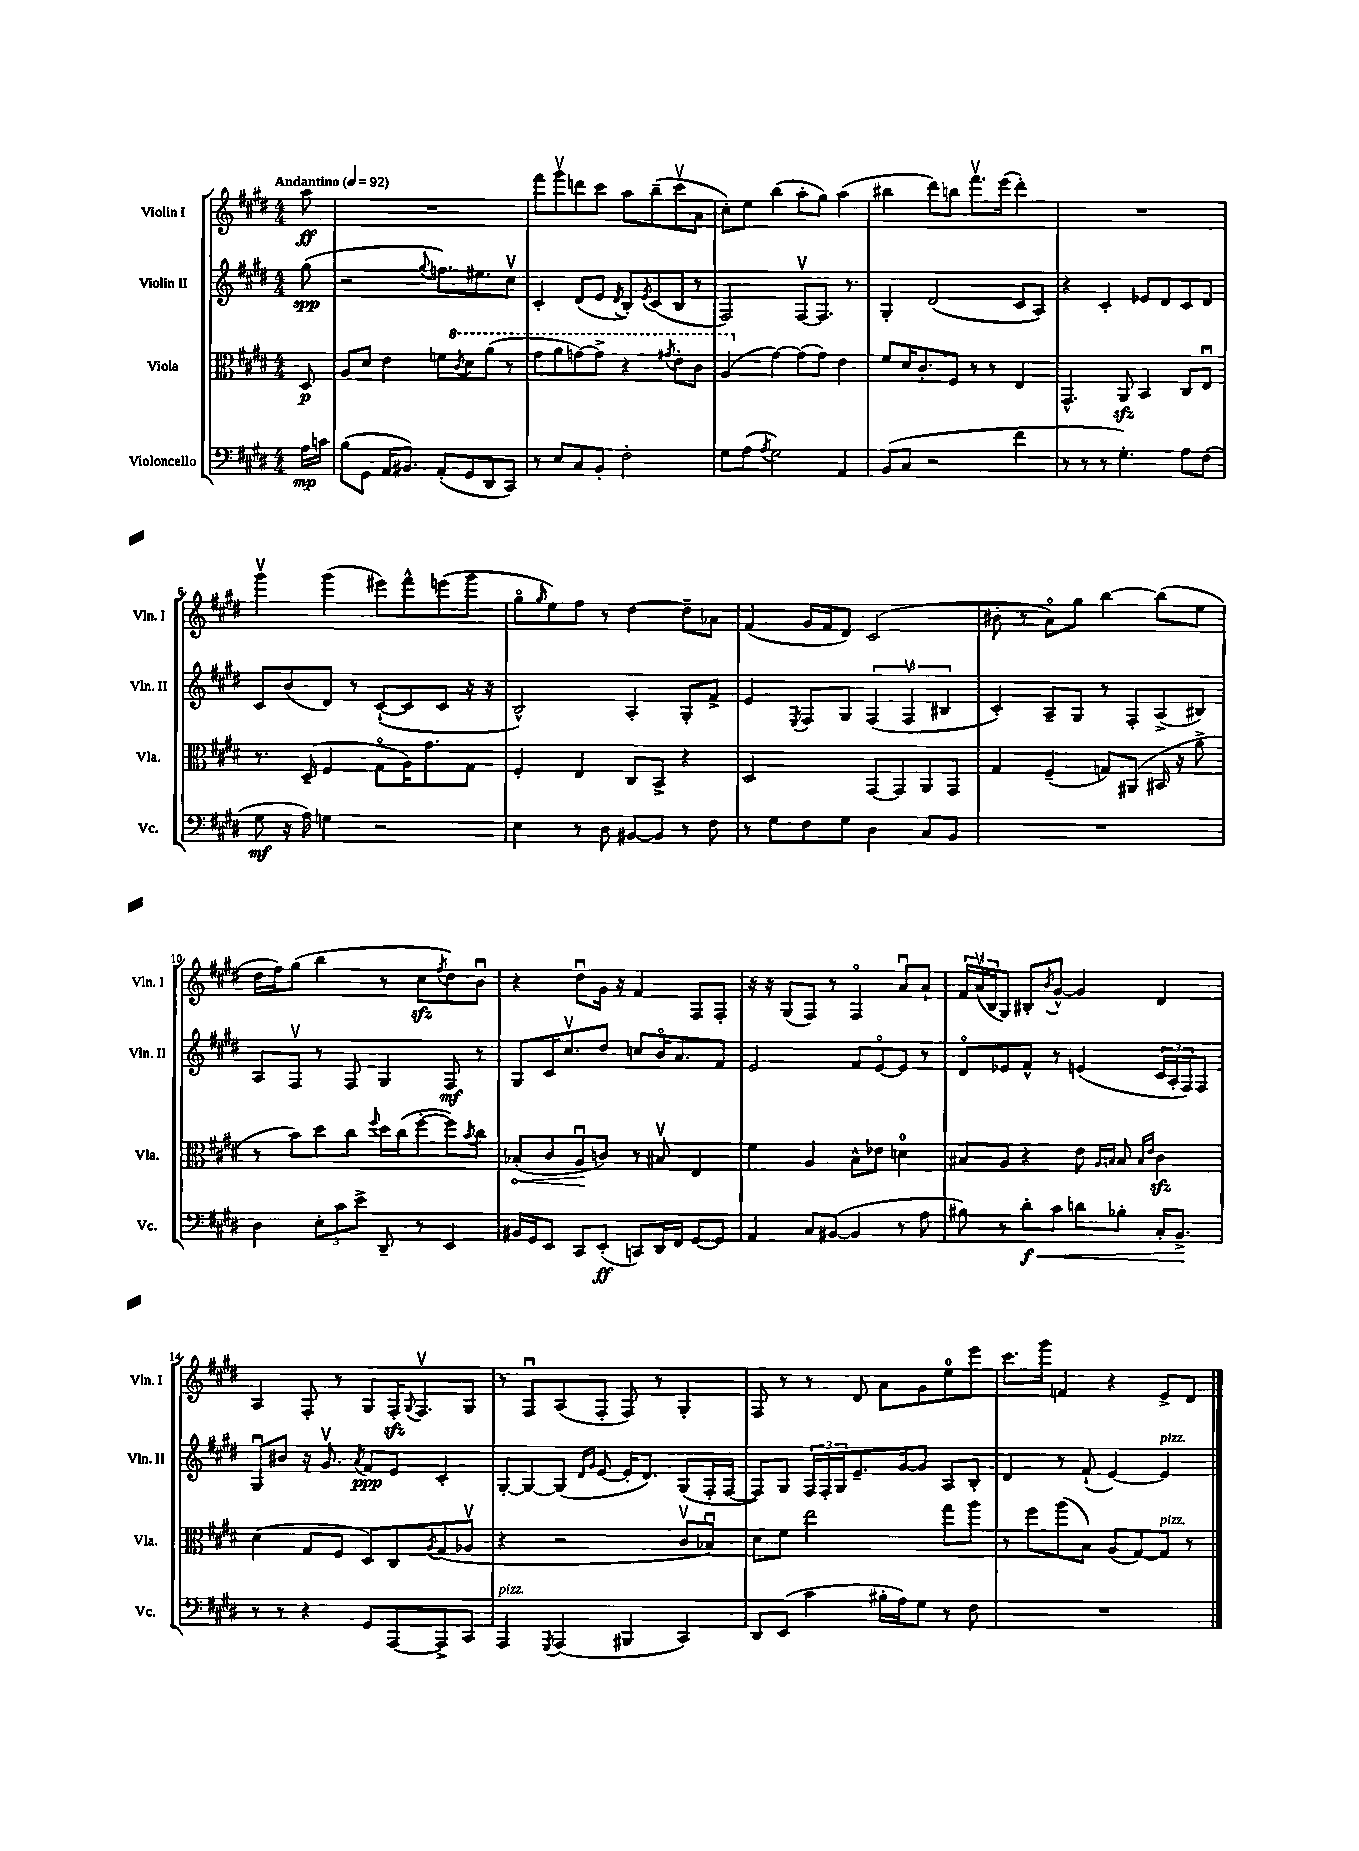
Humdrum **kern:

**kern	**kern	**kern	**kern
*staff4	*staff3	*staff2	*staff1
*clefF4	*clefC3	*clefG2	*clefG2
*k[f#c#g#d#]	*k[f#c#g#d#]	*k[f#c#g#d#]	*k[f#c#g#d#]
*M4/4	*M4/4	*M4/4	*M4/4
*MM92	*MM92	*MM92	*MM92
16A	8D#	(8gg#	8aa
16c	.	.	.
=	=	=	=
(8B	8A	2r	1r
8GG#	8d#	.	.
16AA	4e	.	.
8.BB#)	.	.	.
.	.	8qqgg#	.
(8AA'	8f	8.ff)	.
.	8qcc#	.	.
8GG#	8dd#	.	.
.	.	8.ee#	.
8DD#	(8aa	.	.
8CC#)	8r	8cc#v	.
=	=	=	=
8r	8gg#	4c#'	8fff#
8E	8aa	.	8ggg#v
8C#	[8gg)	(8d#	8ddd
8BB'	8gg^]	8e	8ccc#
.	.	8qd#	.
2F#'	4r	8B')	8aa
.	.	8qe	.
.	.	(8c#	(8bb~
.	8qgg#	.	.
.	8ee'	8B	8ccc#v
.	8cc#	8r	8a
=	=	=	=
8G#	(4a	2F#)	8cc#')
(8A	.	.	8ee
8qA	.	.	.
2G#)	[4g#)	.	(4bb
.	(8g#]	[8F#v	8aa'
.	8g#)	8.F#]	8gg#)
4AA	4e	.	(4aa
.	.	8.r	.
=	=	=	=
(8BB	8f#	4G#'	4bb#
8C#	16d#	.	.
.	8.c#'	.	.
2r	.	(2d#	8ddd#)
.	8F#	.	8bb
.	8r	.	8.fff#v
.	8r	.	.
.	.	.	(16eee
4f#	4E	8c#	4ddd#')
.	.	8A)	.
=	=	=	=
8r	4.GG#^^	4r	1r
8r	.	.	.
8r	.	4c#'	.
4.G#')	8AA	.	.
.	4BB	8e-	.
.	.	8d#	.
8A	8C#	8c#	.
(8F#	8Eu	8d#	.
=	=	=	=
8G#	8.r	8c#	4ggg#v
16r	.	(8b	.
16A)	(16D#~	.	.
4G	4F#	8d#)	(4ggg#
.	.	8r	.
2r	8G#o	([8c#`	8eee#)
.	16A)	8c#]	8fff#^^
.	8.g#	.	.
.	.	8c#	(8eee
.	8G#	16r	8ggg#
.	.	16r	.
=	=	=	=
4E	4F#'	2B^^)	8gg#o
.	.	.	16qqgg#
.	.	.	8ee)
8r	4E	.	8ff#
8D#	.	.	8r
[8BB#	8C#	4A'	[4dd#
8BB#]	8BB^	.	.
8r	4r	8G#'	8dd#~]
8F#	.	8f#^	8a-
=	=	=	=
8r	2D#	4e	(4f#
8G#	.	.	.
.	.	8qE	.
8F#	.	8F#	16g#
.	.	.	16f#
8G#	.	8G#	8d#)
4D#	[8GG#	(6F#	(2c#
.	8GG#]	.	.
.	.	6F#v	.
8C#	8AA	.	.
.	.	6B#	.
8BB	8GG#	.	.
=	=	=	=
1r	4G#	4c#')	8b#'
.	.	.	8r
.	(4F#~	8A~	8ao)
.	.	8G#	8gg#
.	8G)	8r	[4bb
.	(8AA#	8F#'	.
.	16BB#	(8A^	(8bb]
.	16r	.	.
.	8a^	8B#)	8ee
=	=	=	=
4D#	8r	8A	16dd#
.	.	.	16ff#)
.	8b)	8F#v	(8gg#
12E'	8dd#	8r	4bb
12c#	.	.	.
.	8cc#	8F#	.
12e^	.	.	.
.	8qqff#	.	.
8DD#~	16dd#	4G#	8r
.	(16cc#	.	.
8r	[8ff#'	.	8cc#
.	.	.	8qff#
4EE	8ff#])	8F#	8dd#)
.	8qb	.	.
.	8cc#	8r	8bu
=	=	=	=
16BB#	(8B-'	8G#	4r
16GG#	.	.	.
8EE	8c#	16c#	.
.	.	8.cc#v	.
8CC#	8Au	.	8dd#u
(8EE'	8c)	8dd#	16g#
.	.	.	16r
8CC)	8r	8cc	4f#
16DD#	8B#v	16bo	.
16FF#	.	8.a	.
[8GG#	4E	.	8F#
8GG#]	.	8f#	8F#'
=	=	=	=
4AA	4f#	2e	16r
.	.	.	16r
.	.	.	(8G#
8C#	4A	.	8F#)
([8BB#	.	.	8r
4BB#]	8B^^	8f#	4F#o
.	8e-	[8eo	.
8r	4d	8e]	8au
8A	.	8r	8a`
=	=	=	=
8B#)	8B#	8d#o	24f#
.	.	.	(24av
.	.	.	24B
8r	8A	8e-	8G#)
8d#'	4r	8f#^^	8B#'
.	.	.	8qb
8c#	.	8r	[8g#^^
8d	8e	(4e	4g#]
.	16qqA	.	.
.	16qqB	.	.
8B-'	8B	.	.
.	16qqB	.	.
.	16qqe	.	.
16C#'	4c#	24c#	4d#
.	.	24A'	.
8.BB^	.	.	.
.	.	24F#)	.
.	.	8F#	.
=	=	=	=
8r	(4d#	8G#u	4A
8r	.	8b#	.
4r	8G#	16r	8F#'
.	.	8.g#v	.
.	8F#	.	8r
.	.	8qa	.
8GG#	8D#)	8f#	8G#
[8AAA	8C#	8e	16F#'
.	.	.	8qqG#
.	.	.	8.F#v
.	8qA	.	.
8AAA^]	(8G#	4c#'	.
8CC#	8A-v	.	8G#
=	=	=	=
4AAA	4r	[8G#'	8r
.	.	8G#_	8F#u
8qGGG#	.	.	.
(4AAA	2r	(8G#]	(8A
.	.	16qqd#	.
.	.	16qqg#	.
.	.	[8e	8F#'
4BBB#	.	16e']	8F#)
.	.	8.d#)	.
.	.	.	8r
4CC#)	8c#v	(8G#	4G#'
.	8B-u)	16F#'	.
.	.	[16F#	.
=	=	=	=
8DD#	8d#	8F#])	8F#
(8EE	8f#	8G#	8r
4c#	2ee	24F#	8r
.	.	24F#'	.
.	.	24G#	.
.	.	8.e~	8d#
16B#'	.	.	8a
16A)	.	[16g#	.
8G#	.	8g#]	8g#
8r	8gg#	8A	8ee
8F#	8aa	8B'	8eee
=	=	=	=
1r	8r	4d#	8.ccc#
.	8ff#	.	.
.	.	.	16ggg#
.	(8aa	8r	4f
.	8B)	(8f#`	.
.	(8A	[4e)	4r
.	[8G#)	.	.
.	8G#]	4e]	8e^
.	8r	.	8d#
==	==	==	==
*-	*-	*-	*-
